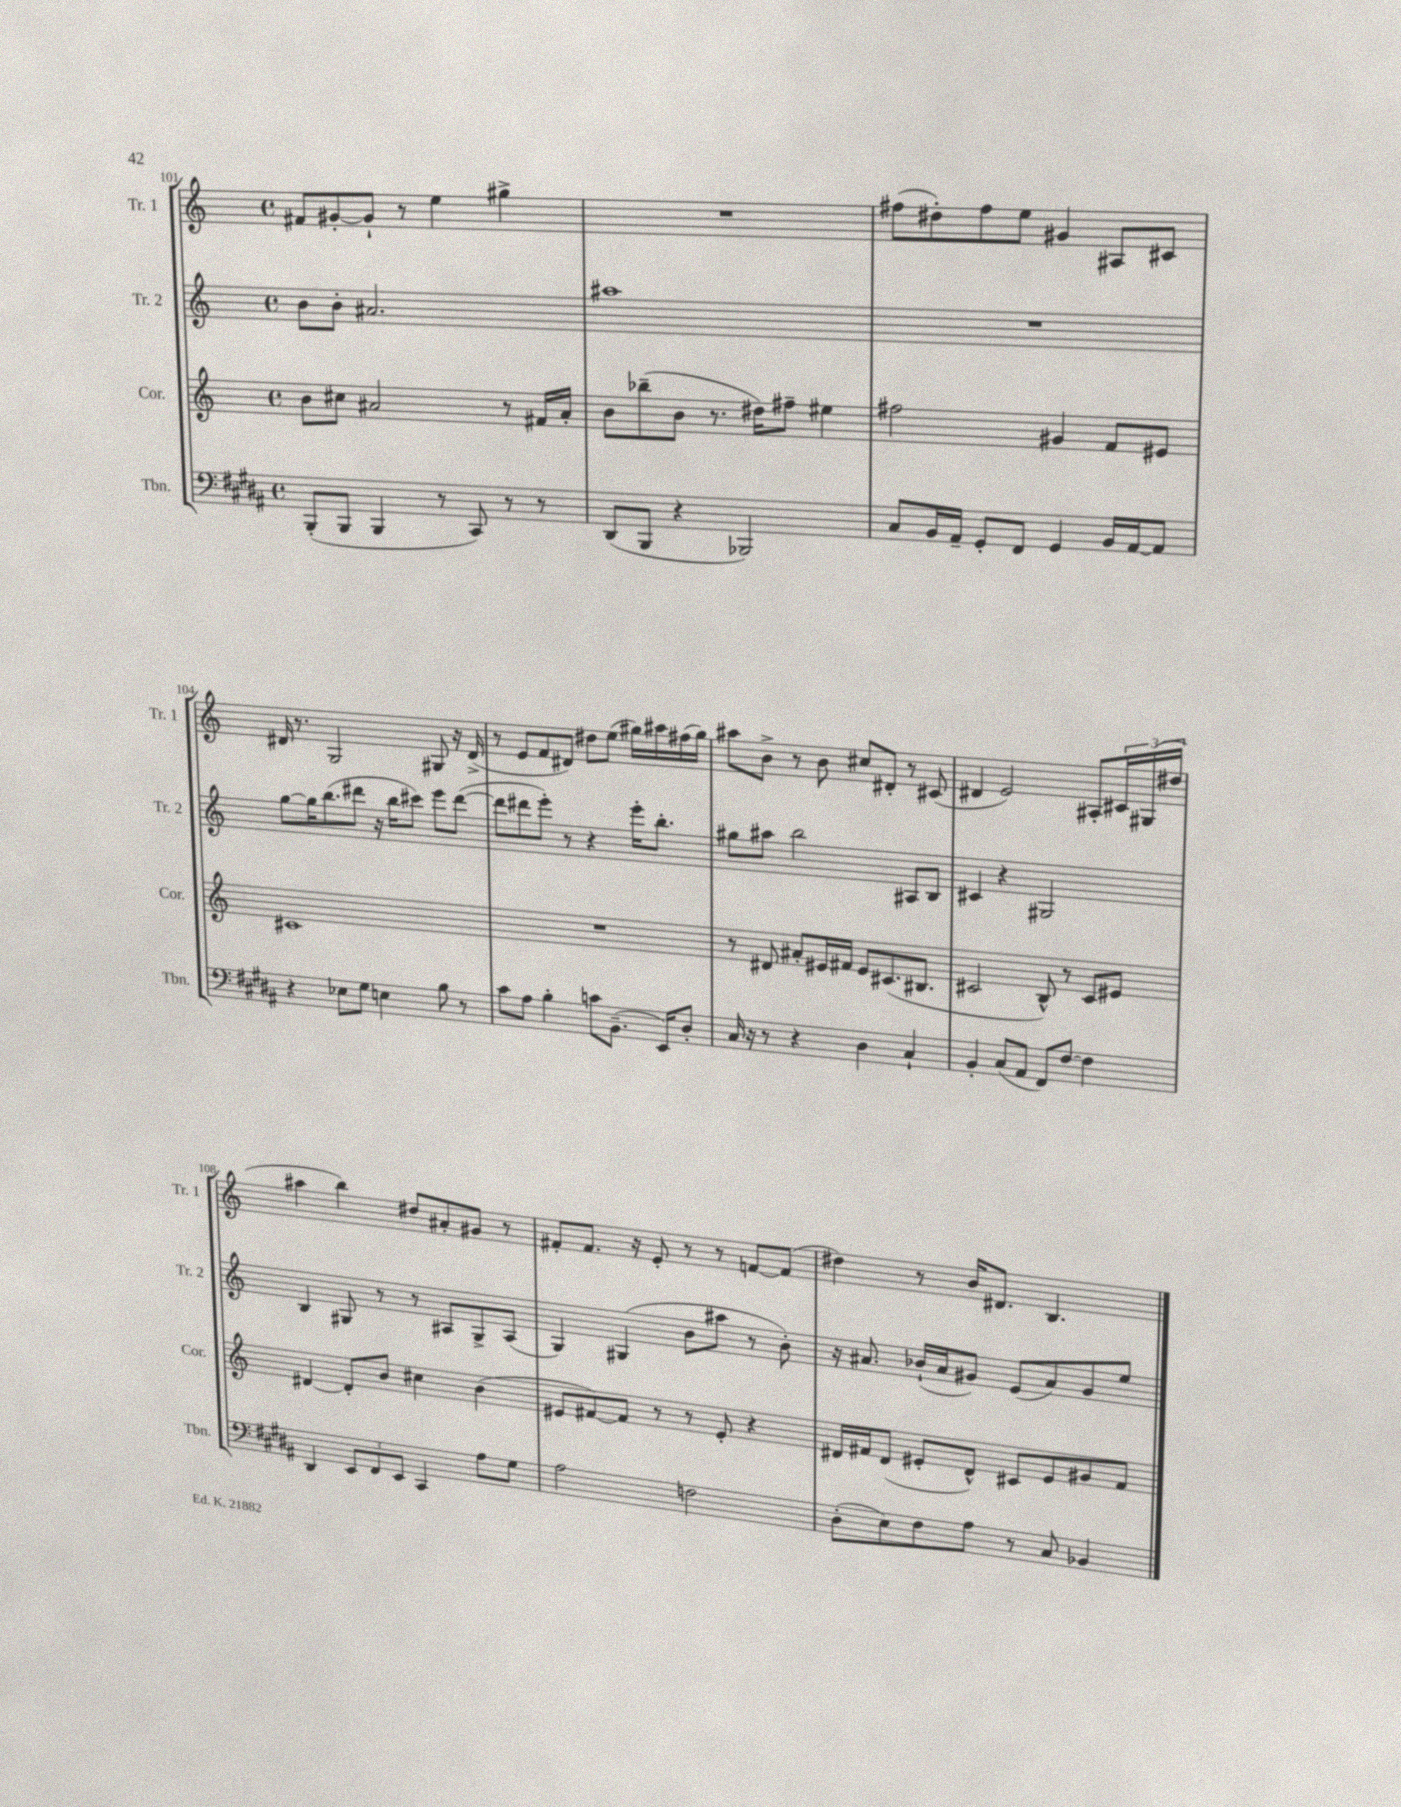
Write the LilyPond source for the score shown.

<<
\new StaffGroup <<
\new Staff = "s0" \with { instrumentName = "Tr. 1" shortInstrumentName = "Tr. 1" } {
    \clef treble \key c \major \defaultTimeSignature \time 4/4
    fis'8 gis'8~-. gis'8-! r8 e''4 gis''4-> |
    R1 |
    fis''8( dis''8-.) fis''8 e''8 gis'4 ais8 cis'8 |
    dis'16 r8. g2 gis8 r16 dis'16->( |
    r8 e'8 f'8 dis'8) dis''8 e''8( gis''16) ais''16 fis''16( gis''16) |
    ais''8 b'8-> r8 b'8 cis''8 dis'8-. r8 cis'8( |
    dis'4 e'2) ais8-. \tuplet 3/2 { cis'16 gis16( dis''16 } |
    ais''4 b''4) dis''8 ais'8-. gis'8 r8 |
    fis'8-. fis'8. r16 e'8-. r8 r8 f'8~ f'8( |
    dis''4) r8 b'16 dis'8. b4. \bar "|." |
}
\new Staff = "s1" \with { instrumentName = "Tr. 2" shortInstrumentName = "Tr. 2" } {
    \clef treble \key c \major \defaultTimeSignature \time 4/4
    b'8 b'8-. ais'2. |
    ais''1 |
    R1 |
    g''8~ g''16 b''8.( dis'''8 r16 b''16 cis'''8) e'''8 dis'''8~( |
    dis'''8 dis'''8 e'''8-.) r8 r4 e'''16-. b''8.-. |
    gis''8 ais''8 b''2 ais8 b8 |
    cis'4 r4 gis2 |
    b4 gis8 r8 r8 ais8 gis8-> ais8( |
    g4) gis4( b'8 ais''8 r8 b'8-.) |
    r16 ais'8. bes'16-!( ais'16 gis'8) e'8( ais'8) gis'8 e''8 \bar "|." |
}
\new Staff = "s2" \with { instrumentName = "Cor." shortInstrumentName = "Cor." } {
    \clef treble \key c \major \defaultTimeSignature \time 4/4
    b'8 cis''8 ais'2 r8 fis'16 ais'16-. |
    b'8 bes''8--( b'8 r8. dis''16) fis''8-- eis''4 |
    fis''2 gis'4 f'8 eis'8 |
    cis'1 |
    R1 |
    r8 dis'8 ais'8-. eis'16 fis'16 eis'8 cis'8.( bis8. |
    cis'2 b8-^) r8 cis'8 eis'8 |
    dis'4~ dis'8-. b'8 cis''4 b'4( |
    eis'8 fis'8~) fis'8 r8 r8 eis'8-. r4 |
    dis'16 fis'16 dis'8( eis'8-. dis'8-^) cis'8 eis'8 gis'8 fis'8 \bar "|." |
}
\new Staff = "s3" \with { instrumentName = "Tbn." shortInstrumentName = "Tbn." } {
    \clef bass \key b \major \defaultTimeSignature \time 4/4
    b,,8-.( b,,8 b,,4 r8 cis,8) r8 r8 |
    dis,8( b,,8 r4 bes,,2) |
    cis8 b,16 ais,16-- gis,8-. fis,8 gis,4 b,16 ais,16~ ais,8 |
    r4 ees8 gis8 e4 b8 r8 |
    cis'8 ais8 b4-. c'8 b,8.--( e,16) dis8-. |
    cis16 r16 r8 r4 dis4 cis4-! |
    b,4-. cis8( ais,8 fis,8) fis8~ fis4 |
    dis,4 \tuplet 3/2 { e,8 fis,8 e,8 } cis,4 ais8 gis8 |
    ais2 f2 |
    dis8-.( e8) fis8 ais8 r8 cis8 bes,4 \bar "|." |
}
>>
>>
\layout { \context { \Score currentBarNumber = #101 } }
